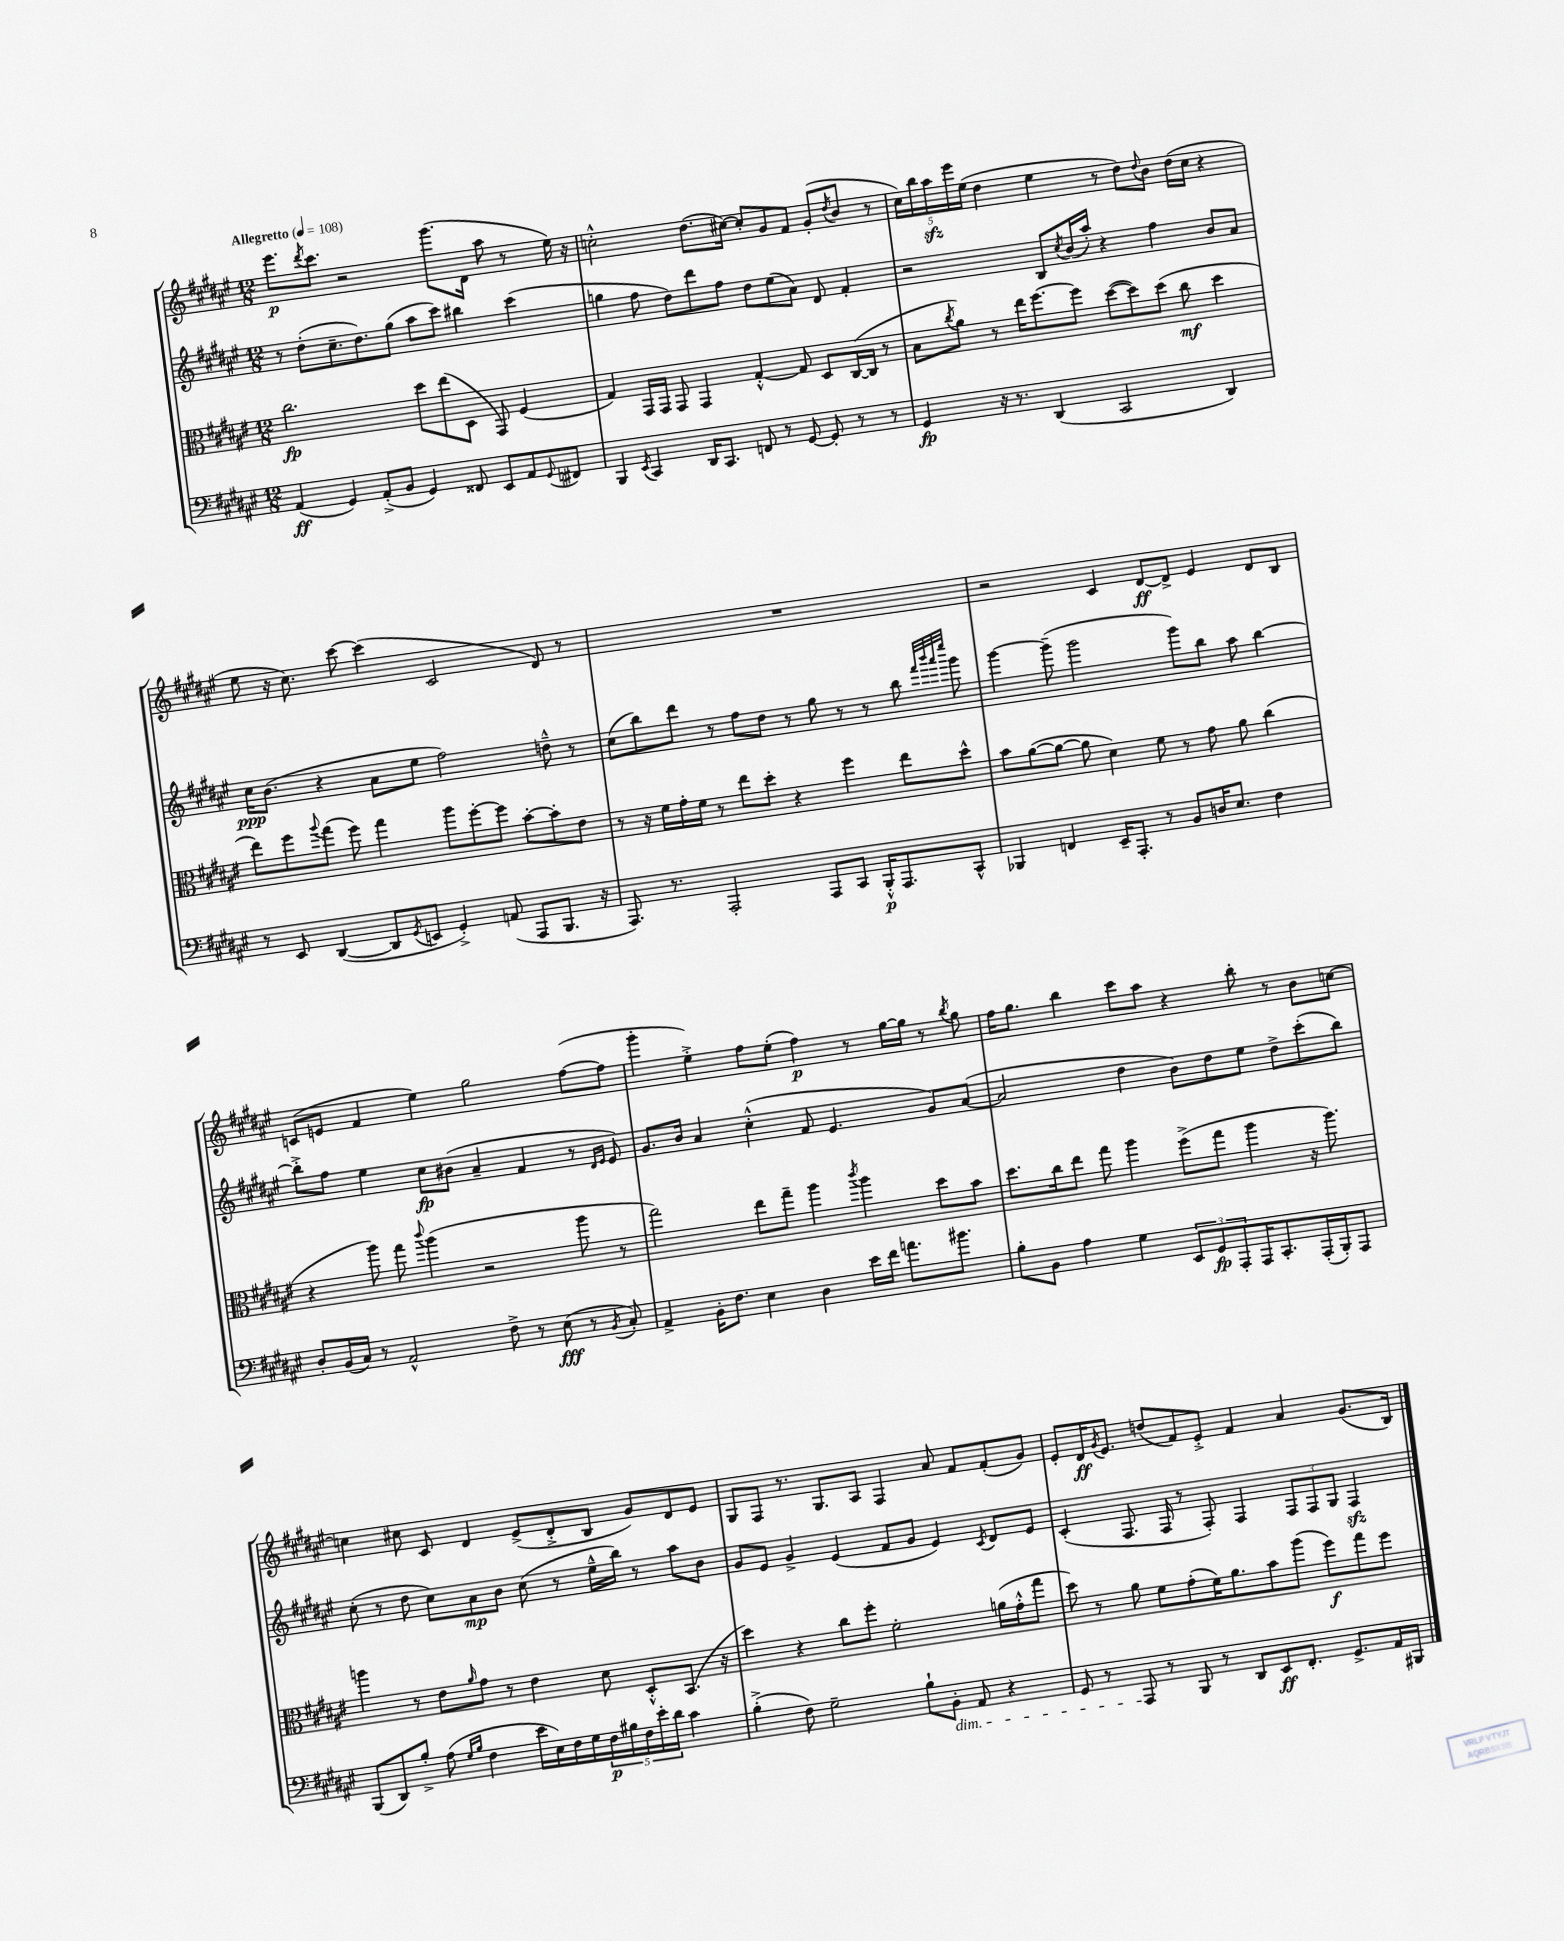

**kern	**kern	**kern	**kern
*staff4	*staff3	*staff2	*staff1
*clefF4	*clefC3	*clefG2	*clefG2
*k[f#c#g#d#a#e#]	*k[f#c#g#d#a#e#]	*k[f#c#g#d#a#e#]	*k[f#c#g#d#a#e#]
*M12/8	*M12/8	*M12/8	*M12/8
*MM108	*MM108	*MM108	*MM108
(4AA#	2.cc#	8r	8.eee#
.	.	(8dd#'	.
.	.	.	8qddd#
.	.	.	8.ccc#
4GG#)	.	8.cc#~	.
.	.	.	2r
.	.	8.dd#)	.
(8AA#'^	.	.	.
8BB	.	(8gg#	.
4GG#)	8dd#	8aa#	.
.	(8ee#	8ccc#)	(8.ggg#
8FF##	8D#	4bb#	.
.	.	.	16d#
8EE#	8GG#)	.	8aa#
8AA#	(4F#	(4ccc#	8r
8qqGG#	.	.	.
8FF#	.	.	16ee#)
.	.	.	16r
=	=	=	=
4BBB	4G#)	4gg	2cc'^^
8qEE#	.	.	.
4CC#	16GG#	8ff#	.
.	16GG#	.	.
.	8GG#	8dd#)	.
16DD#	4GG#	8ddd#	(8.dd#
8.CC#	.	.	.
.	.	8ff#	.
.	.	.	[16cc#)
8FF	[4G#'^^	8dd#	8cc#']
8r	.	(8ee#	8g#
[8GG#	8G#]	8a#)	8f#
8GG#']	8D#	8d#	(8g#'
.	.	.	8qdd#
8r	([16C#	4f#'	8b
.	16C#]	.	.
8r	8r	.	8r
=	=	=	=
4GG#	8B	2r	20cc#)
.	.	.	20bb
.	.	.	20aa#
.	8qcc#	.	.
.	8a#)	.	.
.	.	.	20eee#
.	.	.	(20ee#
16r	8r	.	4dd#
8.r	.	.	.
.	16ee#	.	.
.	[8.ff#	.	.
(4DD#	.	8B	4ee#
.	.	8qcc#	.
.	8ff#]	(16b	.
.	.	16aa#')	.
2CC#	([8dd#	4r	8r
.	8dd#])	.	8dd#)
.	.	.	8qqdd#
.	(8dd#	4ff#	8b
.	8cc#	.	(16dd#
.	.	.	16cc#
4DD#)	4dd#	8b	4r
.	.	8a#	.
=	=	=	=
8r	8ee#)	16cc#	8ee#
.	.	(8.b	.
8EE#	8ff#	.	16r
.	.	.	8.cc#)
.	8qqaa#	.	.
([4DD#	(8gg#	4r	.
.	8ff#)	.	[8ccc#
8DD#]	4gg#	8a#	(4ccc#]
8qGG#	.	.	.
8EE	.	8ee#	.
4GG#'^)	8aa#	2ff#)	2c#
.	[8ff#'	.	.
(8AA	8ff#]	.	.
8AAA#	[8b'	.	.
8.BBB	8b']	8dd~^^	8d#)
.	8e#	8r	8r
16r	.	.	.
=	=	=	=
8.AAA#)	8r	(8cc#	1.r
.	16r	8bb)	.
8.r	16f#	.	.
.	16g#'	8ddd#	.
.	16f#	.	.
2AAA#'	8r	8r	.
.	8ee#	8ff#	.
.	8dd#'	8dd#	.
.	4r	8r	.
8AAA#	.	8gg#	.
8CC#	4ff#	8r	.
16BBB'^^	.	8r	.
8.AAA#	.	.	.
.	8ee#	8bb	.
.	.	32qqfff#	.
.	.	32qqbbb	.
.	.	32qqaaa#	.
.	.	32qqeeee#	.
8CC#^^	8dd#^^	8ggg#	.
=	=	=	=
4BBB-	8b	[4ggg#	2r
.	([8a#	.	.
4FF	8a#_	(8ggg#~]	.
.	8a#]	2ggg#	.
16EE#~	4d#)	.	4c#
8.AAA#'	.	.	.
8r	8f#	.	[8d#
8BB	8r	8ggg#)	8d#^]
16D	8g#	8bb	4e#
8.E#	.	.	.
.	8a#	8aa#	.
4F#	(4cc#	[4bb	8d#
.	.	.	8B
=	=	=	=
8D#'	4r	8bb'^]	(8c
(16BB	.	8ff#	8e
16C#)	.	.	.
8r	8aa#)	4ee#	4f#
2AA#^^	8gg#	.	.
.	8qqccc#	.	.
.	(4aa#	8cc#	4ee#)
.	.	(8b#	.
.	2r	4a#~	2gg#
8F#^	.	.	.
8r	.	4f#	.
(8E#	.	.	.
8r	8aa#	8r	([8ff#
.	.	16qqd#	.
8qBB	.	16qqe#	.
8C#')	8r	8e#)	8ff#]
=	=	=	=
4AA#^	2gg#)	8.g#	4ggg#'
.	.	16b	.
16BB'	.	4a#	4ee#'^)
8.F#	.	.	.
4E#	8ee#	(4cc#'^^	8ff#
.	8gg#~	.	(8ee#'
4D#	4aa#	8f#	4ff#)
.	.	4.e#	.
.	8qccc#	.	.
16e#	4aa#	.	8r
16f#	.	.	.
8.a	.	.	[16gg#
.	.	.	16gg#]
.	8dd#	8g#)	8r
8.b#	.	.	.
.	.	.	8qbb
.	8b	([8a#	8gg#
=	=	=	=
8B'	8.dd#	2a#]	16ff#
.	.	.	8.gg#
8BB	.	.	.
.	16cc#	.	.
4A#	8ee#	.	4bb
.	8gg#	.	.
4G#	4aa#	4dd#	8ccc#
.	.	.	8aa#
12EE#	(8ff#^	8b)	4r
12GG#	.	.	.
.	8gg#	8dd#	.
12AAA#'	.	.	.
16AAA#	4aa#	8ee#	8bb'
8.CC#'	.	.	.
.	.	8dd#^	8r
(16AAA#'	16r	(8ccc#'	8b
16BBB')	8.aa#)	.	.
8AAA#	.	8bb)	[8cc
=	=	=	=
(8BBB	4aa	(8cc#'	4cc]
8DD#)	.	8r	.
8B'^	8r	8dd#	8cc#
(8A#	8e#	8cc#)	8c#
16qqG#	.	.	.
16qqB	16qqa#	.	.
4F#	8g#	8a#	4d#
.	8r	8b	.
16e#	4e#	(8cc#	(8e#^
16E#)	.	.	.
16F#	.	8r	8d#'^
16G#	.	.	.
20F#	8d#	16ee#~^^	8B
20B#	.	.	.
.	.	16bb)	.
20F#	.	.	.
.	8D#'^^	8r	8g#)
20e#'	.	.	.
20d#	.	.	.
4c#	(8.BB	8aa#	8d#
.	.	8b	8e#
.	16r	.	.
=	=	=	=
(4B'^	4dd#)	8g#	8G#
.	.	8e#	8F#
8F#)	4r	4g#^	8.r
2G#~	.	.	.
.	.	.	8.G#
.	8cc#	(4e#	.
.	8ff#'	.	8A#
.	2f#'	8f#	4F#
8B`	.	8g#	.
8BB'	.	4e#)	8a#
8AA#	.	.	8f#
.	.	8qc#	.
4r	(16a	8d#	(8f#'
.	16g#'^^	.	.
.	8gg#	8e#	8g#)
=	=	=	=
8GG#	8dd#)	(4c#'	8e#'
8r	8r	.	16d#
.	.	.	8qg#
.	.	.	8.e#
8AAA#	8a#	8.F#	.
8r	8f#	.	(8dd
.	.	16F#	.
8BBB	(8g#'	8r	8f#)
8r	16f#)	8F#')	8e#'^
.	8.a#	.	.
8DD#	.	4F#	4f#
8EE#	8b	.	.
8.FF#'	(8aa#	12F#	4a#
.	.	12F#	.
.	8ff#)	.	.
.	.	12G#	.
8.GG#^	.	.	.
.	8gg#	4F#	(8.g#
16AA#	8ff#	.	.
16BBB#	.	.	16B)
==	==	==	==
*-	*-	*-	*-
